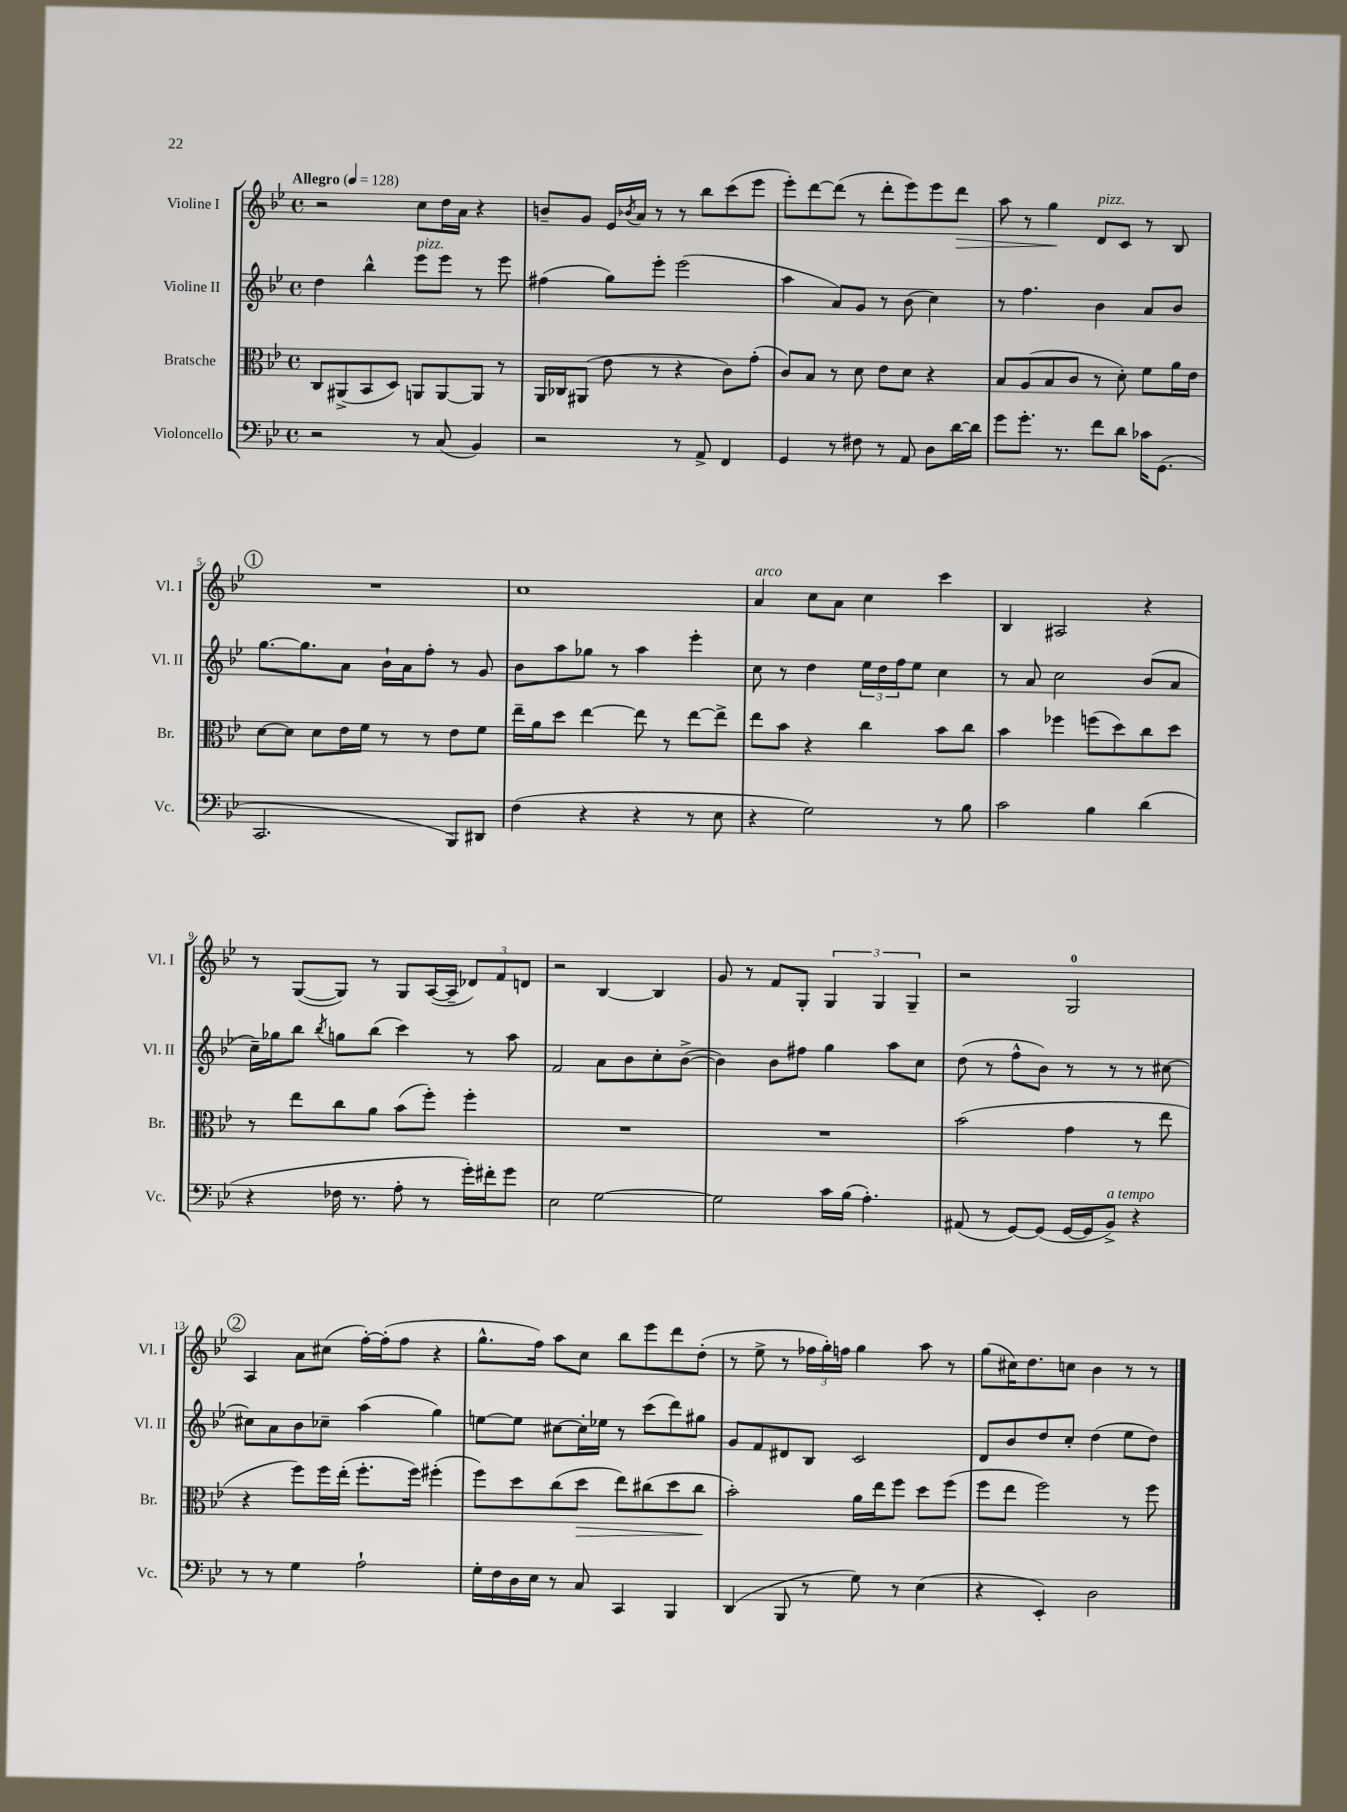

**kern	**kern	**kern	**kern
*staff4	*staff3	*staff2	*staff1
*clefF4	*clefC3	*clefG2	*clefG2
*k[b-e-]	*k[b-e-]	*k[b-e-]	*k[b-e-]
*M4/4	*M4/4	*M4/4	*M4/4
*met(c)	*met(c)	*met(c)	*met(c)
*MM128	*MM128	*MM128	*MM128
2r	8C/L	4dd\	2r
.	(8AA#^/	.	.
.	8BB-/	4bb-^^\	.
.	8D/J)	.	.
8r	8AA/L	8eee-\L	8cc\L
(8C/	[8AA/	8eee-\J	16dd\L
.	.	.	16a\JJ
4BB-/)	8AA/]J	8r	4r
.	8r	8eee-\	.
=	=	=	=
2r	16AA/LL	(4ff#\	8b~/L
.	16C-/J	.	.
.	(8AA#/J	.	8g/J
.	8e-\	8gg\L)	16e-/LL
.	.	.	8qb-/
.	.	.	16a/JJ
.	8r	8eee-'\J	8r
8r	4r	(2eee-\	8r
8AA^/	.	.	8bb-\L
4FF/	8c\L)	.	(8ccc\
.	(8g'\J	.	8eee-\J
=	=	=	=
4GG/	8c/L)	4aa\	8eee-'\L)
.	8B-/J	.	[8ddd\
8r	8r	8a/L)	(8ddd\]J
8F#\	8d\	8g/J	8r
8r	8e-\L	8r	8ddd'\L
8AA/	8d\J	(8b-\	8eee-\)
8D\L	4r	4cc\)	8eee-\
[16d\L	.	.	8ddd\J
16d\]JJ	.	.	.
=	=	=	=
8g\L	8B-/L	8r	8aa\
8.g'\J	(8A/	4.ff\	8r
.	8B-/	.	4gg\
8.r	.	.	.
.	8c/J	.	.
8f\L	8r	4b-\	8d/L
8d\J	8d'\)	.	8c/J
16c-\LK	8f\L	8a/L	8r
(8.GG\J	.	.	.
.	16a\L	8b-/J	8B-/
.	16e-\JJ	.	.
=	=	=	=
2.CC/	[8d\L	[8.gg\L	1r
.	8d\]J	.	.
.	.	8.gg\]	.
.	8d\L	.	.
.	16e-\L	8a\J	.
.	16f\JJ	.	.
.	8r	16b-`\LL	.
.	.	16a\J	.
.	8r	8ff'\J	.
8BBB-/L)	8e-\L	8r	.
8DD#/J	8f\J	8g/	.
=	=	=	=
(4F\	16ee-~\LL	8b-\L	1cc
.	16a\J	.	.
.	8dd\J	8aa\	.
4r	[4ee-\	8gg-\J	.
.	.	8r	.
4r	8ee-\]	4aa\	.
.	8r	.	.
8r	[8ee-\L	4eee-'\	.
8E-\	8ee-^\]J	.	.
=	=	=	=
4r	8ee-\L	8cc\	4a/
.	8b-\J	8r	.
2G\)	4r	4dd\	8cc\L
.	.	.	8a\J
.	4cc\	24ee-\LL	4cc\
.	.	24dd\	.
.	.	24ff\J	.
.	.	8ee-\J	.
8r	8b-\L	4cc\	4ccc\
8B-\	8cc\J	.	.
=	=	=	=
2c\	4b-\	8r	4B-/
.	.	8a/	.
.	4ff-\	2cc\	2A#/
4B-\	(8ff\L	.	.
.	8dd\)	.	.
(4d\	8cc\	(8b-/L	4r
.	8dd\J	8a/J	.
=	=	=	=
4r	8r	16cc~\LL)	8r
.	.	16gg-\J	.
.	8ee-\L	8bb-\J	([8G/L
.	.	8qbb-/	.
16F-\	8cc\	8gg\L	8G/]J)
8.r	.	.	.
.	8a\J	(8bb-\J	8r
8A'\	(8b-\L	4ccc\)	8G/L
8r	8ff'\J)	.	([16A/L
.	.	.	16A~/]JJ
16g'\LL)	4ff'\	8r	12d-/L)
16f#'\J	.	.	.
.	.	.	12f/
8g\J	.	8aa\	.
.	.	.	12d/J
=	=	=	=
2E-\	1r	2f/	2r
[2G\	.	8a\L	[4B-/
.	.	8b-\	.
.	.	8cc'\	4B-/]
.	.	([8b-^\J	.
=	=	=	=
2G\]	1r	4b-\])	8g/
.	.	.	8r
.	.	8b-\L	8f/L
.	.	8ff#\J	8G'/J
16c\LL	.	4gg\	6G/
(16B-\JJ	.	.	.
4.A'\)	.	.	.
.	.	.	6G/
.	.	8aa\L	.
.	.	.	6G~/
.	.	8cc\J	.
=	=	=	=
(8AA#/	(2b-\	(8dd\	2r
8r	.	8r	.
[8GG/L)	.	8ff^^\L	.
(8GG/]J	.	8b-\J)	.
[16GG/LL	4g\	8r	2G/
16GG/]J	.	.	.
8BB-^/J)	.	8r	.
4r	8r	8r	.
.	8ee-\	[8cc#\	.
=	=	=	=
8r	4r	8cc#\]L	4A/
8r	.	8a\	.
4G\	8ff\L)	8b-\	8a\L
.	16ff\L	8cc-~\J	(8cc#\J
.	(16ee-'\JJ	.	.
2A`\	8.ff'\L	(4aa\	[16ff'\LL)
.	.	.	(16ff'\]J
.	.	.	8ff\J
.	16ff\Jk)	.	.
.	(4ff#'\	4gg\)	4r
=	=	=	=
16G'\LL	8ff\L)	[8ee\L	8.gg^^\L
16F\	.	.	.
16D\	8dd\	8ee\]J	.
16E-\JJ	.	.	16ff\Jk)
8r	(8cc\	[8cc#\L	8aa\L
8C/	8dd\J	16cc#'\]L	8cc\J
.	.	16ee-\JJ	.
4CC/	8ee-\L)	8r	8bb-\L
.	(8cc#\	(8ccc\L	8eee-\
4BBB-/	8dd\	8ddd\)	8ddd\
.	8cc#\J	8gg#\J	(8dd'\J
=	=	=	=
(4DD/	2b-'\)	8g/L	8r
.	.	8f/	8ee-^\
8BBB-/	.	8d#/	8r
8r	.	8B-/J	24ff-\LL
.	.	.	24gg'\)
.	.	.	24ff\JJ
8G\)	16a\LL	2c/	4gg\
.	16ee-\J	.	.
8r	8ff\J	.	.
(4E-\	8dd\L	.	8aa\
.	(8ff\J	.	8r
=	=	=	=
4r	8ff\L	8d/L	(8gg\L
.	8ee-\J	8b-/	16cc#\K)
.	.	.	8.dd\
4EE-'/)	2ff\)	8dd/	.
.	.	8cc'/J	8cc\J
2D\	.	(4dd\	4b-\
.	8r	8ee-\L	8r
.	8ff\	8dd\J)	8r
==	==	==	==
*-	*-	*-	*-
